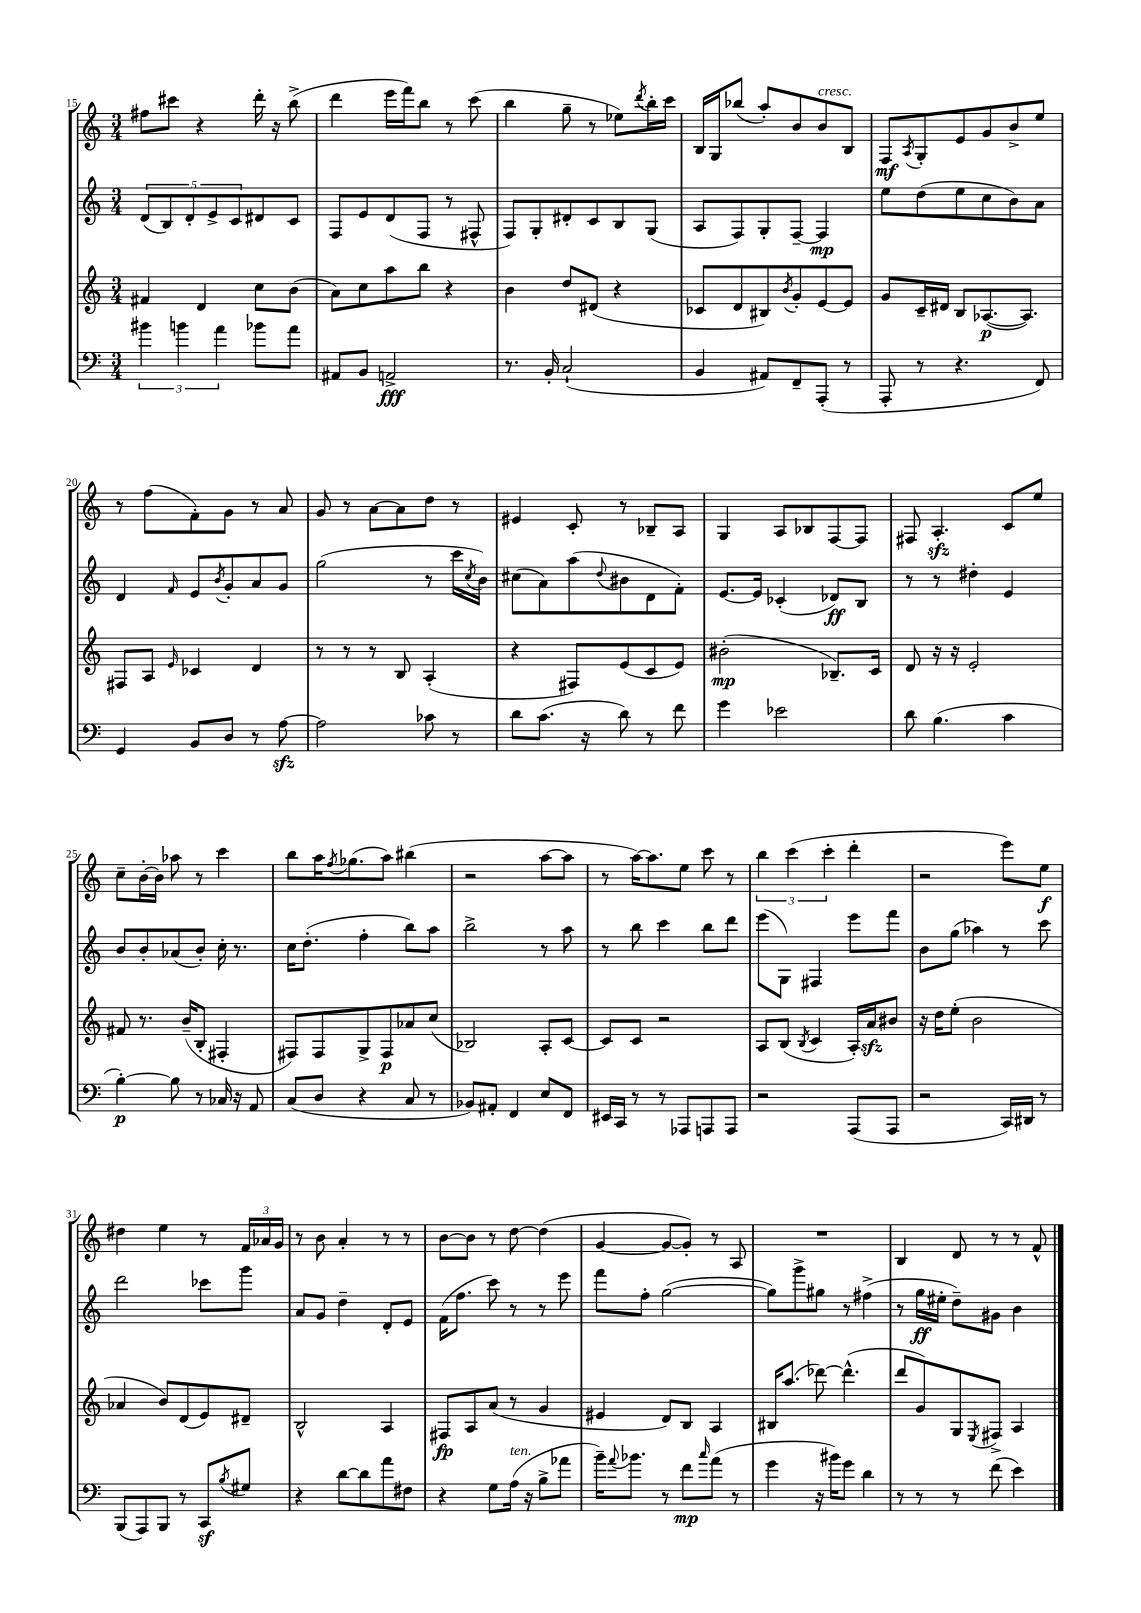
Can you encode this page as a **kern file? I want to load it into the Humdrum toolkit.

**kern	**dynam	**kern	**dynam	**kern	**dynam	**kern	**dynam
*part4	*part4	*part3	*part3	*part2	*part2	*part1	*part1
*staff4	*staff4	*staff3	*staff3	*staff2	*staff2	*staff1	*staff1
*clefF4	*	*clefG2	*	*clefG2	*	*clefG2	*
*k[]	*	*k[]	*	*k[]	*	*k[]	*
*M3/4	*	*M3/4	*	*M3/4	*	*M3/4	*
=15	=15	=15	=15	=15	=15	=15	=15
6b#X\	.	4f#X/	.	(10d/L	.	8ff#X\L	.
.	.	.	.	10B/)	.	.	.
.	.	.	.	.	.	8ccc#X\J	.
6bn\	.	.	.	.	.	.	.
.	.	.	.	10d'/	.	.	.
.	.	4d/	.	.	.	4r	.
.	.	.	.	10e^/	.	.	.
6a\	.	.	.	.	.	.	.
.	.	.	.	10c/	.	.	.
8b-X\L	.	8cc\L	.	8d#X/	.	16ddd'\	.
.	.	.	.	.	.	16r	.
8a\J	.	(8b\J	.	8c/J	.	(8bb^\	.
=16	=16	=16	=16	=16	=16	=16	=16
8AA#X/L	.	8a\L)	.	8F/L	.	4ddd\	.
8BB/J	.	8cc\	.	8e/	.	.	.
2AAn^/	fff	8aa\	.	(8d/	.	16eee\LL	.
.	.	.	.	.	.	16fff\J)	.
.	.	8bb\J	.	8F/J	.	8bb\J	.
.	.	4r	.	8r	.	8r	.
.	.	.	.	8F#X^^/	.	(8ccc\	.
=17	=17	=17	=17	=17	=17	=17	=17
8.r	.	4b\	.	8F/L)	.	4bb\	.
.	.	.	.	8G'/	.	.	.
16BB'/	.	.	.	.	.	.	.
(2C`/	.	8dd/L	.	8d#X'/	.	8gg~\	.
.	.	(8d#X/J	.	8c/	.	8r	.
.	.	4r	.	8B/	.	8ee-X\L)	.
.	.	.	.	.	.	8qddd/	.
.	.	.	.	(8G/J	.	16bb'\L	.
.	.	.	.	.	.	16ccc\JJ	.
=18	=18	=18	=18	=18	=18	=18	=18
4BB/	.	8c-X/L	.	8A/L	.	16B/LL	.
.	.	.	.	.	.	16G/J	.
.	.	8d/	.	8F/)	.	(8bb-X/J	.
8AA#X/L)	.	8B#X/)	.	8G'/	.	8aa'/L)	.
.	.	8qb/	.	.	.	.	.
8FF~/	.	8g'/	.	[8F~/J	.	8b/	.
!	!	!	!	!	!	!LO:TX:a:i:t=cresc.	!
(8AAA'/J	.	[8e/	.	4F/]	mp	8b/	.
8r	.	8e/J]	.	.	.	8B/J	.
=19	=19	=19	=19	=19	=19	=19	=19
8AAA'/	.	8g/L	.	8ee\L	.	8F/L	mf
.	.	.	.	.	.	8qA/	.
8r	.	16c~/L	.	(8dd\	.	8G'/	.
.	.	16d#X/JJ	.	.	.	.	.
4.r	.	8B/L	.	8ee\	.	8e/	.
.	.	([8.A-X/	p	8cc\	.	8g/	.
.	.	.	.	8b\)	.	8b^/	.
.	.	8.A-/J])	.	.	.	.	.
8FF/)	.	.	.	8a\J	.	8ee/J	.
!!LO:LB:g=z
=20	=20	=20	=20	=20	=20	=20	=20
4GG/	.	8F#X/L	.	4d/	.	8r	.
.	.	8A/J	.	.	.	(8ff\L	.
.	.	16qqe/	.	16qqf/	.	.	.
8BB/L	.	4c-X/	.	8e/L	.	8f'\)	.
.	.	.	.	8qb/	.	.	.
8D/J	.	.	.	8g'/	.	8g\J	.
8r	.	4d/	.	8a/	.	8r	.
[8Azz\	.	.	.	8g/J	.	8a/	.
=21	=21	=21	=21	=21	=21	=21	=21
2A\]	.	8r	.	(2gg\	.	8g/	.
.	.	8r	.	.	.	8r	.
.	.	8r	.	.	.	[8a\L	.
.	.	8B/	.	.	.	8a\]	.
8c-X\	.	(4A'/	.	8r	.	8dd\J	.
8r	.	.	.	16ccc\LL	.	8r	.
.	.	.	.	8qcc/	.	.	.
.	.	.	.	16b\JJ)	.	.	.
=22	=22	=22	=22	=22	=22	=22	=22
8d\L	.	4r	.	(8cc#X\L	.	4e#X/	.
(8.c\J	.	.	.	8a\)	.	.	.
.	.	8F#X/L)	.	(8aa\	.	8c'/	.
16r	.	.	.	.	.	.	.
.	.	.	.	8qqdd/	.	.	.
8d\)	.	(8e/	.	8b#X\	.	8r	.
8r	.	8c/	.	8d\	.	8B-X~/L	.
8f\	.	8e/J)	.	8f'\J)	.	8A/J	.
=23	=23	=23	=23	=23	=23	=23	=23
4g\	.	(2b#X'\	mp	[8.e/L	.	4G/	.
.	.	.	.	16e/Jk]	.	.	.
2e-X\	.	.	.	(4c-X'/	.	8A/L	.
.	.	.	.	.	.	8B-X/	.
.	.	8.B-X~/L)	.	8d-X/L)	ff	[8F/	.
.	.	.	.	8B/J	.	8F/J]	.
.	.	16c/Jk	.	.	.	.	.
=24	=24	=24	=24	=24	=24	=24	=24
8d\	.	8d/	.	8r	.	8F#X/	.
(4.B\	.	16r	.	8r	.	4.Azz'/	.
.	.	16r	.	.	.	.	.
.	.	2e'/	.	4dd#X'\	.	.	.
4c\	.	.	.	4e/	.	8c/L	.
.	.	.	.	.	.	8ee/J	.
!!LO:LB:g=z
=25	=25	=25	=25	=25	=25	=25	=25
[4B'\)	p	8f#X/	.	8b/L	.	8cc~\L	.
.	.	8.r	.	8b'/	.	[16b'\L	.
.	.	.	.	.	.	16b\JJ]	.
8B\]	.	.	.	(8a-X/	.	8aa-X\	.
.	.	(16b~/KL	.	.	.	.	.
8r	.	8B'/J	.	8b'/J)	.	8r	.
16C-X/	.	4F#X'/	.	16cc'\	.	4ccc\	.
16r	.	.	.	8.r	.	.	.
8AA/	.	.	.	.	.	.	.
=26	=26	=26	=26	=26	=26	=26	=26
(8C/L	.	8F#X/L)	.	16cc\KL	.	8bb\L	.
.	.	.	.	(8.dd'\J	.	.	.
8D/J	.	8F#/	.	.	.	16aa\K	.
.	.	.	.	.	.	8qff/	.
.	.	.	.	.	.	(8.gg-X\	.
4r	.	8G^/	.	4ff'\	.	.	.
.	.	8F#/	p	.	.	8aa\J)	.
8C/	.	8a-X/	.	8bb\L)	.	(4bb#X\	.
8r	.	(8cc/J	.	8aa\J	.	.	.
=27	=27	=27	=27	=27	=27	=27	=27
8BB-X/L)	.	2B-X/)	.	2bb^\	.	2r	.
8AA#X'/J	.	.	.	.	.	.	.
4FF/	.	.	.	.	.	.	.
8E/L	.	8A'/L	.	8r	.	[8aa\L	.
8FF/J	.	[8c/J	.	8aa\	.	8aa\J]	.
=28	=28	=28	=28	=28	=28	=28	=28
16EE#X/LL	.	8c/L]	.	8r	.	8r	.
16CC/JJ	.	.	.	.	.	.	.
8r	.	8c/J	.	8bb\	.	[16aa\KL)	.
.	.	.	.	.	.	8.aa\]	.
8r	.	2r	.	4ccc\	.	.	.
8AAA-X/L	.	.	.	.	.	8ee\J	.
8AAAn/	.	.	.	8bb\L	.	8ccc\	.
8AAA/J	.	.	.	8ddd\J	.	8r	.
=29	=29	=29	=29	=29	=29	=29	=29
2r	.	8A/L	.	(8eee\L	.	6bb\	.
.	.	(8B/J	.	8G\J)	.	.	.
.	.	.	.	.	.	(6ccc\	.
.	.	8qB/	.	.	.	.	.
.	.	4c/	.	4F#X/	.	.	.
.	.	.	.	.	.	6ccc'\	.
(8AAA/L	.	16A'/LL)	.	8eee\L	.	4ddd'\	.
.	.	16azz/J	.	.	.	.	.
8AAA/J	.	8b#X/J	.	8fff\J	.	.	.
=30	=30	=30	=30	=30	=30	=30	=30
2r	.	16r	.	8b\L	.	2r	.
.	.	16dd\KL	.	.	.	.	.
.	.	(8ee'\J	.	(8gg\J	.	.	.
.	.	2b\	.	4aa-X\)	.	.	.
16CC/LL)	.	.	.	8r	.	8eee\L)	.
16DD#X/JJ	.	.	.	.	.	.	.
8r	.	.	.	8ccc\	.	8ee\J	f
!!LO:LB:g=z
=31	=31	=31	=31	=31	=31	=31	=31
(8BBB/L	.	4a-X/	.	2ddd\	.	4dd#X\	.
8AAA/)	.	.	.	.	.	.	.
8BBB/J	.	8b/L)	.	.	.	4ee\	.
8r	.	(8d/	.	.	.	.	.
8CCz/L	.	8e/)	.	8ccc-X\L	.	8r	.
8qB/	.	.	.	.	.	.	.
8G#X/J	.	8d#X~/J	.	8ggg\J	.	24f/LL	.
.	.	.	.	.	.	24a-X/	.
.	.	.	.	.	.	24g/JJ	.
=32	=32	=32	=32	=32	=32	=32	=32
4r	.	2B^^/	.	8a/L	.	8r	.
.	.	.	.	8g/J	.	8b\	.
[8d\L	.	.	.	4dd~\	.	4a'/	.
8d\]	.	.	.	.	.	.	.
8a\	.	4A/	.	8d'/L	.	8r	.
8F#X\J	.	.	.	8e/J	.	8r	.
=33	=33	=33	=33	=33	=33	=33	=33
4r	.	8F#X/L	fp	(16f\KL	.	[8b\L	.
.	.	.	.	8.ff\J	.	.	.
.	.	8A/	.	.	.	8b\J]	.
8G\L	.	(8a/J	.	8ccc\)	.	8r	.
!LO:TX:a:i:t=ten.	!	!	!	!	!	!	!
(16A\Jk	.	8r	.	8r	.	[8dd\	.
16r	.	.	.	.	.	.	.
8B^\L	.	4g/	.	8r	.	(4dd\]	.
8a-X\J	.	.	.	8eee\	.	.	.
=34	=34	=34	=34	=34	=34	=34	=34
16b~\KL)	.	4e#X/	.	8fff\L	.	[4g/	.
8qqa/	.	.	.	.	.	.	.
8.b-X\J	.	.	.	.	.	.	.
.	.	.	.	8ff'\J	.	.	.
8r	.	8d/L)	.	([2gg\	.	8g/L_	.
8f\L	mp	8B/J	.	.	.	8g'/J])	.
16qqcc/	.	.	.	.	.	.	.
(8a\J	.	4A/	.	.	.	8r	.
8r	.	.	.	.	.	8A/	.
=35	=35	=35	=35	=35	=35	=35	=35
4g\	.	16B#X/KL	.	8gg\L])	.	2.r	.
.	.	(8.aa/J	.	.	.	.	.
.	.	.	.	8ggg^\	.	.	.
16r	.	[8ddd-X\)	.	8gg#X\J	.	.	.
16b#X\KL)	.	.	.	.	.	.	.
8g\J	.	(4.ddd-^^\]	.	8r	.	.	.
4d\	.	.	.	(4ff#X^\	.	.	.
=36	=36	=36	=36	=36	=36	=36	=36
8r	.	8ddd/L	.	8r	.	4B/	.
8r	.	8g/)	.	16gg\LL	ff	.	.
.	.	.	.	16ee#X'\JJ	.	.	.
8r	.	8G/	.	8dd~\L)	.	8d/	.
.	.	8qE/	.	.	.	.	.
(8f\	.	8F#X^/J	.	8g#X\J	.	8r	.
4e\)	.	4A/	.	4b\	.	8r	.
.	.	.	.	.	.	8f^^/	.
==	==	==	==	==	==	==	==
*-	*-	*-	*-	*-	*-	*-	*-
